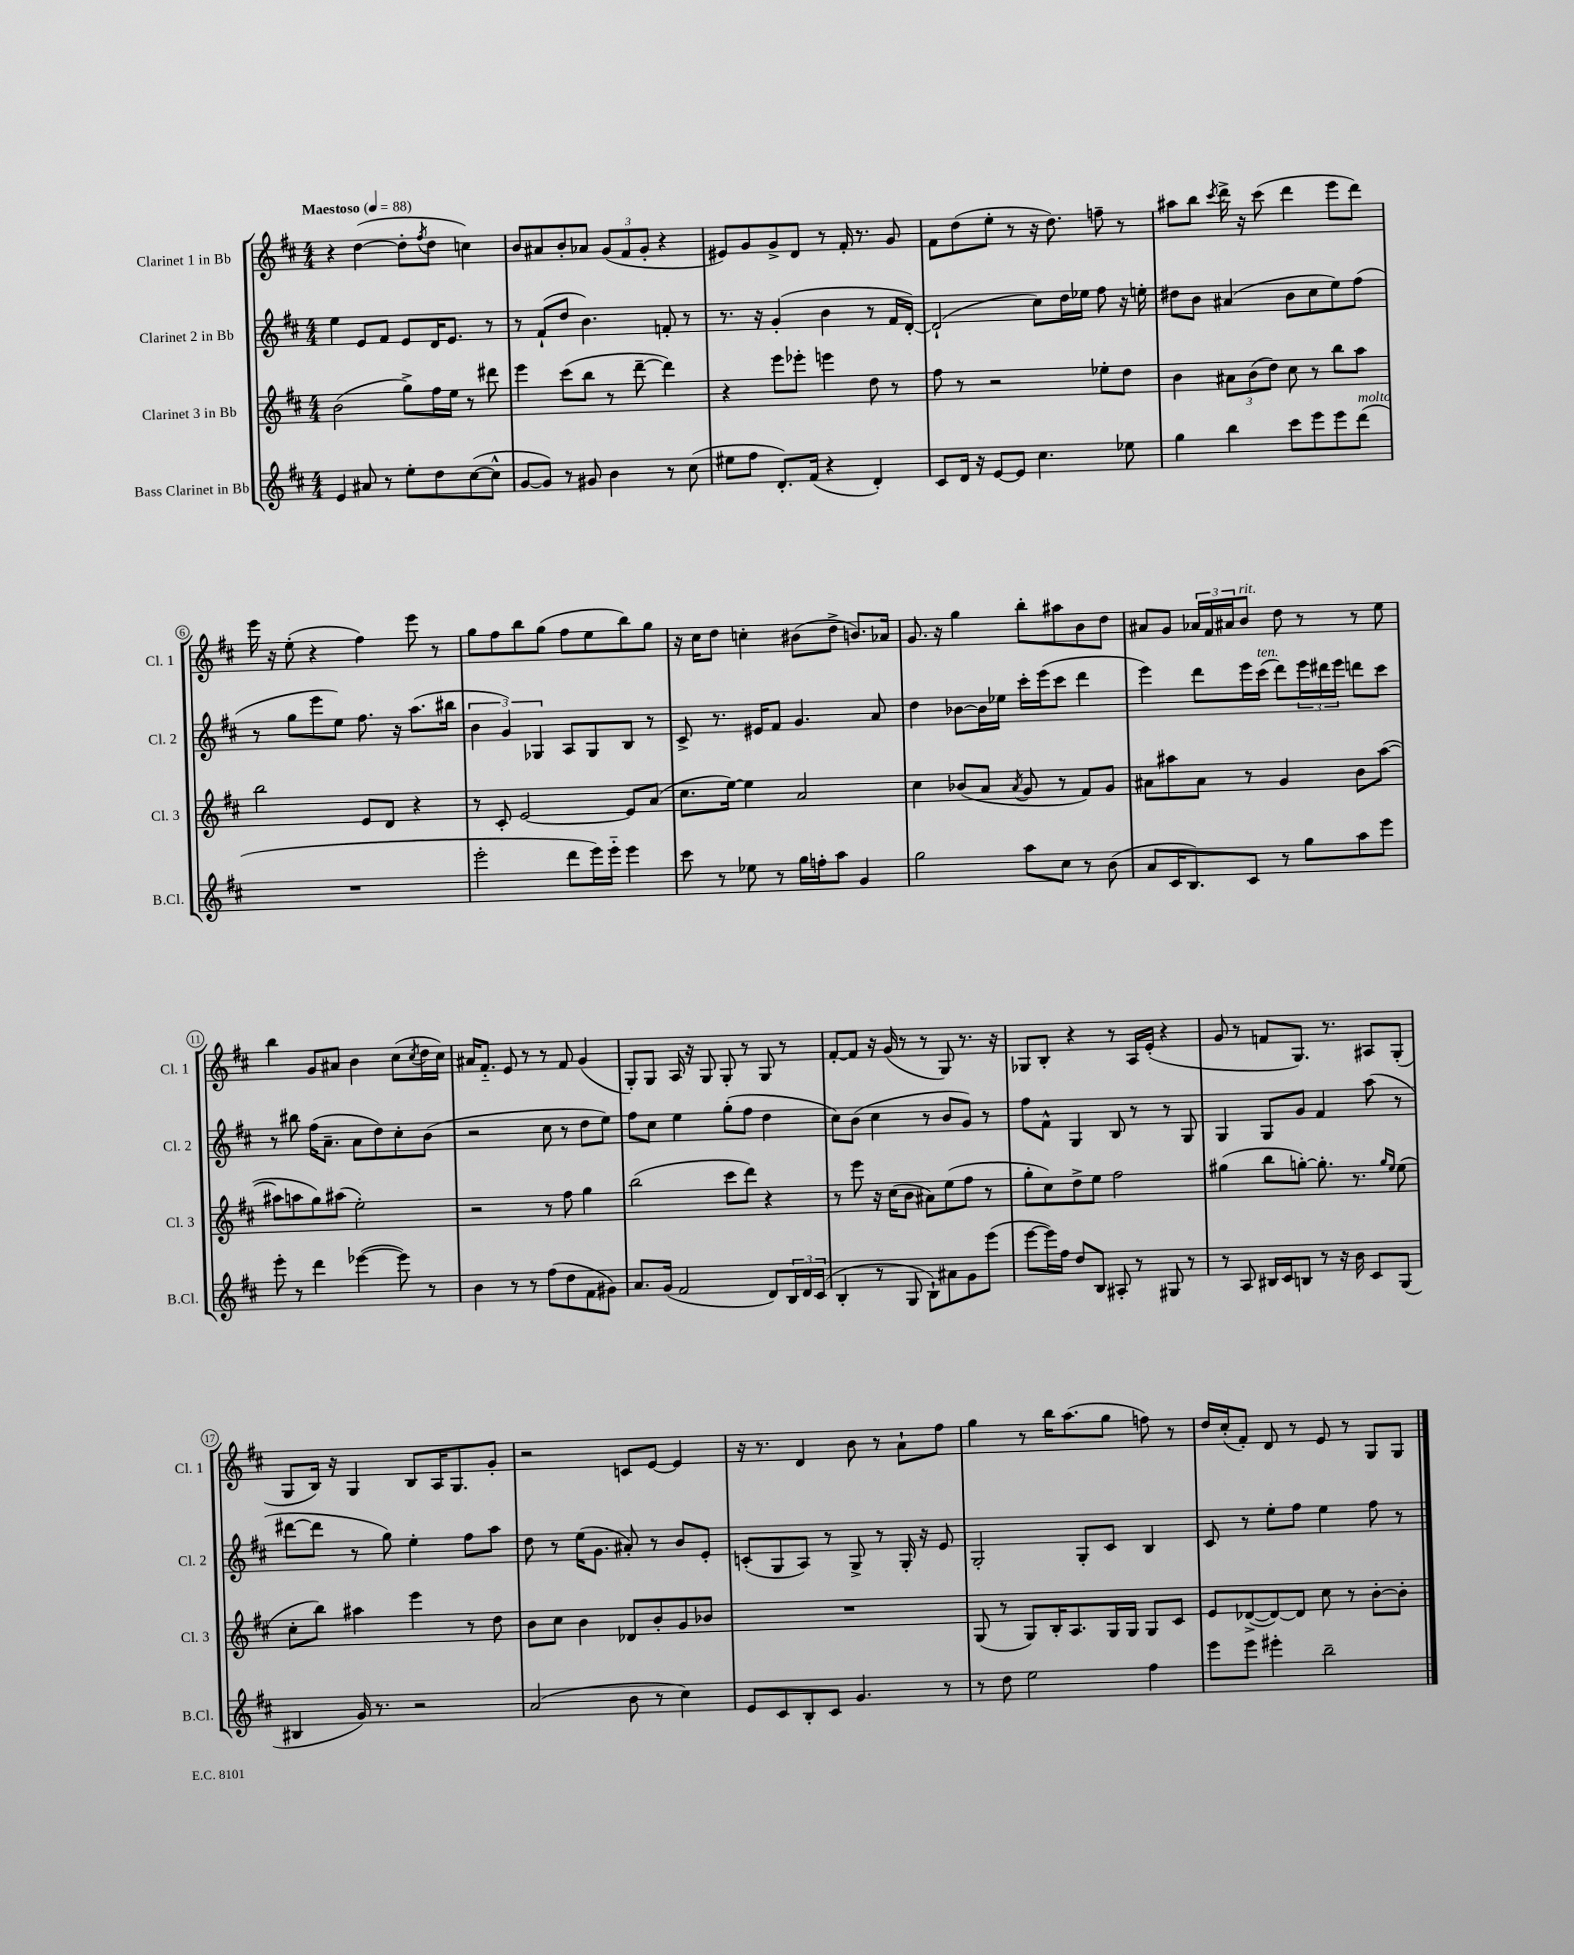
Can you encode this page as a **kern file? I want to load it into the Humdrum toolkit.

**kern	**kern	**kern	**kern
*staff4	*staff3	*staff2	*staff1
*clefG2	*clefG2	*clefG2	*clefG2
*k[f#c#]	*k[f#c#]	*k[f#c#]	*k[f#c#]
*M4/4	*M4/4	*M4/4	*M4/4
*MM88	*MM88	*MM88	*MM88
4e	(2b	4ee	4r
8a#	.	8e	([4dd
8r	.	8f#	.
8ee'	8gg^)	8e	8dd']
.	.	.	8qff#
8dd	16ff#	16d	8dd
.	16ee	8.e	.
([8cc#	8r	.	4cc)
8cc#^^]	8ddd#	8r	.
=	=	=	=
[8g	4eee	8r	8b
8g])	.	(8f#`	8a#
8r	(8ccc#	8dd	8b'
8g#	8bb	4.b)	8a-
4b	8r	.	(12g
.	.	.	12f#
.	[8ddd~	.	.
.	.	.	12g'
8r	4ddd])	8f'	4r
(8cc#	.	8r	.
=	=	=	=
8ee#	4r	8.r	8e#)
8ff#	.	.	8g
.	.	16r	.
8.d')	8eee	(4g'	8g^
.	8eee-'	.	8d
(16f#	.	.	.
4r	4eee	4b	8r
.	.	.	16f#'
.	.	.	8.r
4d')	8dd	8r	.
.	8r	16f#	8g
.	.	[16d')	.
=	=	=	=
8c#	8ff#	(2d`]	8f#
16d	8r	.	(8dd
16r	.	.	.
[8e	2r	.	8ee'
8e]	.	.	8r
4.cc#	.	8cc#)	16r
.	.	.	8.dd)
.	.	16dd	.
.	.	16ee-	.
.	8ee-'	8ff#	8ff~
8ee-	8dd	16r	8r
.	.	16ee'	.
=	=	=	=
4gg	4b	8dd#	8aa#
.	.	8b	8bb
.	.	.	8qccc#
4bb	12a#	(4a#	16ddd^
.	.	.	16r
.	(12b	.	.
.	.	.	(8ccc#
.	12dd)	.	.
8ccc#	8cc#	8b	4ddd
8eee	8r	8cc#	.
8eee	8bb	8ee)	8eee
(8ddd	8aa	(8ff#	8ddd)
=	=	=	=
1r	2bb	8r	16eee
.	.	.	16r
.	.	8gg	(8ee'
.	.	8eee	4r
.	.	8ee)	.
.	8e	8.ff#	4ff#)
.	8d	.	.
.	.	16r	.
.	4r	(8.aa	8eee
.	.	.	8r
.	.	16bb#	.
=	=	=	=
2eee'	8r	6b	8gg
.	8c#'	.	8ff#
.	.	6g)	.
.	[2e	.	8bb
.	.	6G-	.
.	.	.	(8gg
8ddd	.	8A	8ff#
16eee)	.	8G-	8ee
16eee'~	.	.	.
4eee	8e]	8B	8bb)
.	(8a	8r	8gg
=	=	=	=
8ccc#	8.cc#	8c#^	16r
.	.	.	16cc#
8r	.	8.r	8dd
.	[16ee)	.	.
8ee-	4ee]	.	4cc'
.	.	16e#	.
8r	.	8f#	.
16gg	2a	4.g	(8b#
16ff'	.	.	.
8aa	.	.	8dd^
4g	.	.	8.b)
.	.	8a	.
.	.	.	16a-
=	=	=	=
2gg	4cc#	4dd	8.g
.	.	.	16r
.	(8b-	[8b-	4gg
.	8a	16b-]	.
.	.	16ee-	.
.	8qa	.	.
8aa	8g	16ccc#'	8bb'
.	.	(16eee	.
8cc#	8r	8ccc#	8aa#
8r	8f#)	4ddd	8b
(8b	8g	.	8dd
=	=	=	=
8a	8a#	4eee)	8a#
16c#	8aa#	.	8g
8.B)	.	.	.
.	8a#	8ddd	24a-
.	.	.	24f#
.	.	.	24a#
8c#	8r	16eee	8b
.	.	(16ccc#	.
8r	4g	8ddd)	8dd
8gg	.	24eee	8r
.	.	24ddd#	.
.	.	24eee	.
8aa	8b	8ddd	8r
8eee	([8aa#	8ccc#	8ee
=	=	=	=
8eee'	8aa#]	8r	4bb
8r	8aa	8bb#	.
4ddd	8gg)	(16ff#	8g
.	.	8.a~	.
.	(8aa#	.	8a#
([4eee-	2ee')	8a	4b
.	.	8dd)	.
8eee-])	.	8cc#'	(8cc#
.	.	.	8qcc#
8r	.	(8b	16dd
.	.	.	16cc#)
=	=	=	=
4b	2r	2r	16a#
.	.	.	8.f#'~
8r	.	.	8e
8r	.	.	8r
(8ff#	8r	8cc#	8r
8dd	8ff#	8r	8f#
8f#	4gg	8dd	(4g
8g#)	.	8ee)	.
=	=	=	=
8.a	(2bb	8ff#	8G')
.	.	8cc#	8G
(16g	.	.	.
2f#	.	4ee	16A
.	.	.	16r
.	.	.	8G
.	8ccc#	(8gg'	8G'
.	8ddd)	8ff#	8r
8d)	4r	4dd	8G
24B	.	.	8r
24d	.	.	.
(24c#	.	.	.
=	=	=	=
4B'	8r	8cc#)	[8f#'
.	8eee	(8b	8f#]
8r	16r	4cc#	16r
.	(16cc#	.	(16g
8G	8b	.	8r
8B`)	8a#)	8r	8r
8a#	(8ee	8b	8G)
8g	8ff#	8g)	8.r
(8eee	8r	8r	.
.	.	.	16r
=	=	=	=
[8eee	8gg'	8ff#	8G-
16eee])	8cc#)	8f#^^	8B'
16ff#	.	.	.
8dd	8dd^	4G	4r
8B	8ee	.	.
8A#'	2ff#	8B	8r
8r	.	8r	16A
.	.	.	(16e'
8G#	.	8r	4r
8r	.	8G	.
=	=	=	=
8r	(4gg#	4G	8g
8A	.	.	8r
16B#	8bb	8G	8f
16c#	.	.	.
8B	[8gg')	8g	8.G)
8r	8.gg']	4f#	.
.	.	.	8.r
16r	.	.	.
16b	8.r	.	.
8c#	.	(8aa	8A#
.	16qqgg	.	.
.	16qqee	.	.
(8G	(8ee	8r	(8G'
=	=	=	=
4B#	8cc#'	[8ddd#	8G
.	8bb)	8ddd#]	16B)
.	.	.	16r
16g)	4aa#	8r	4G
8.r	.	.	.
.	.	8gg)	.
2r	4eee	4ee'	8B
.	.	.	16A
.	.	.	8.G
.	8r	8ff#	.
.	8dd	8aa	8g'
=	=	=	=
(2a	8b	8dd	2r
.	8cc#	8r	.
.	4b	(16ee	.
.	.	8.g	.
8b	8d-	8a#')	8c
8r	8b'	8r	[8e
4cc#)	8g	8b	4e]
.	8b-	8e'	.
=	=	=	=
8e	1r	(8c'	16r
.	.	.	8.r
8c#	.	8G	.
8B'	.	8A)	4d
8c#	.	8r	.
4.g	.	8G^	8b
.	.	8r	8r
.	.	16G'	8a`
.	.	16r	.
8r	.	8e	8ff#
=	=	=	=
8r	(8G	2G'	4gg
8dd	8r	.	.
2ee	8G)	.	8r
.	16B'	.	16bb
.	8.A	.	(8.aa
.	.	8G'	.
.	16G	8c#	8gg
.	16G	.	.
4ff#	8G	4B	8ff)
.	8c#	.	8r
=	=	=	=
8eee	8e	8c#	16dd
.	.	.	(16cc#'
8eee	([8d-^	8r	8f#')
4eee#'	8d-_)	8ee'	8d
.	8d-]	8ff#	8r
2bb~	8cc#	4ee	8e
.	8r	.	8r
.	[8b'	8ff#	8G
.	8b']	8r	8G
==	==	==	==
*-	*-	*-	*-
